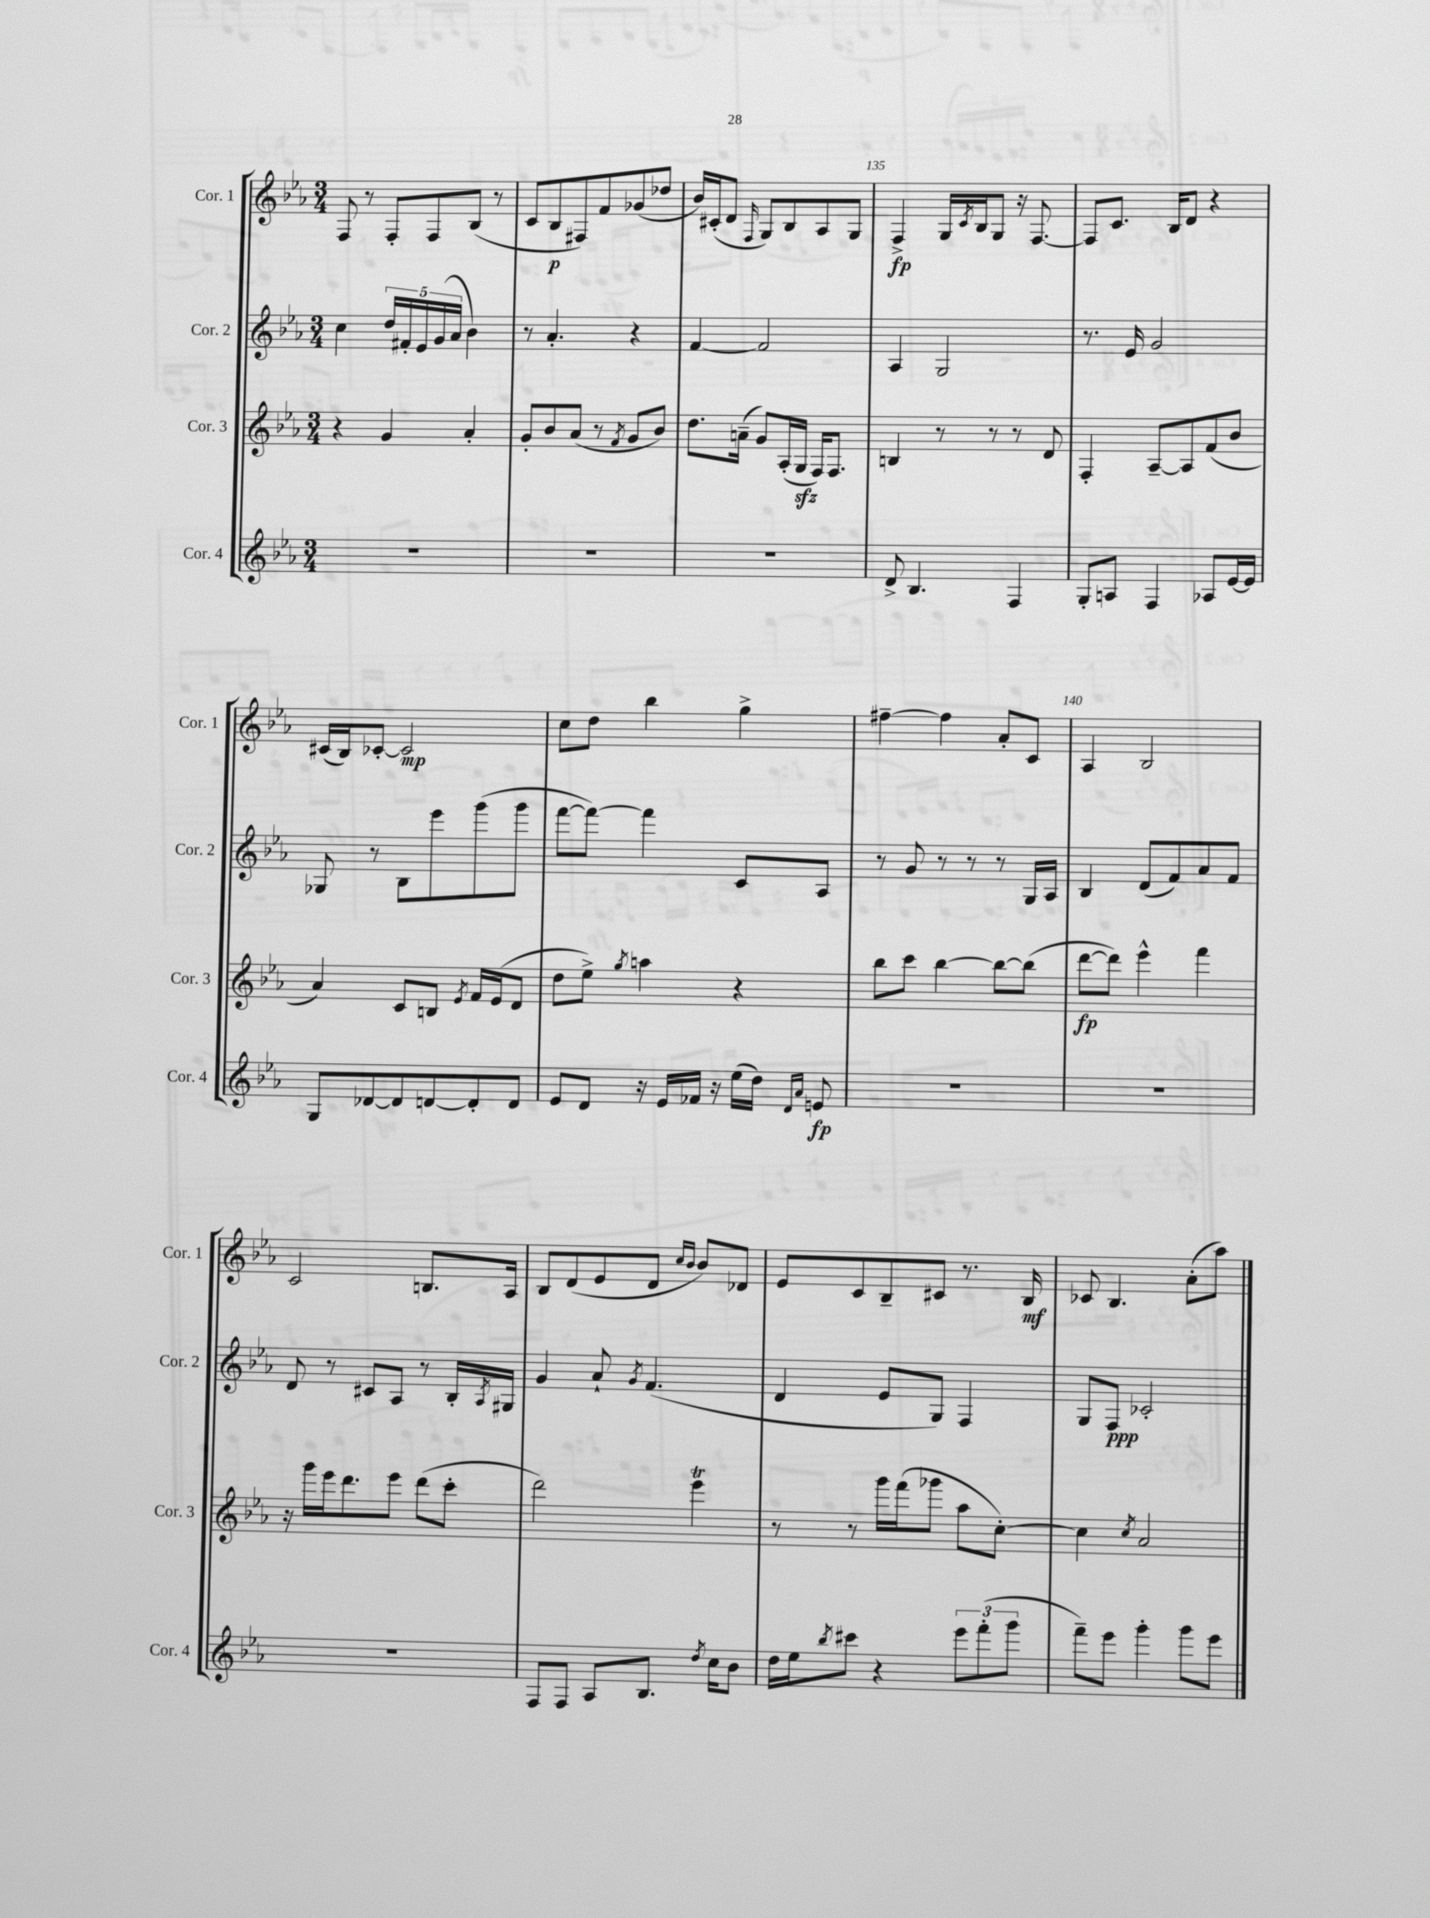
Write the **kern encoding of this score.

**kern	**dynam	**kern	**dynam	**kern	**dynam	**kern	**dynam
*part4	*part4	*part3	*part3	*part2	*part2	*part1	*part1
*staff4	*staff4	*staff3	*staff3	*staff2	*staff2	*staff1	*staff1
*I"Cor. 4	*	*I"Cor. 3	*	*I"Cor. 2	*	*I"Cor. 1	*
*I'Cor. 4	*	*I'Cor. 3	*	*I'Cor. 2	*	*I'Cor. 1	*
*clefG2	*	*clefG2	*	*clefG2	*	*clefG2	*
*k[b-e-a-]	*	*k[b-e-a-]	*	*k[b-e-a-]	*	*k[b-e-a-]	*
*M3/4	*	*M3/4	*	*M3/4	*	*M3/4	*
=132	=132	=132	=132	=132	=132	=132	=132
2.r	.	4r	.	4cc\	.	8F/	.
.	.	.	.	.	.	8r	.
.	.	4g/	.	20dd/LL	.	8F'/L	.
.	.	.	.	20f#X'/	.	.	.
.	.	.	.	20e-/	.	.	.
.	.	.	.	.	.	8F/	.
.	.	.	.	(20g/	.	.	.
.	.	.	.	20a-/JJ	.	.	.
.	.	4a-'/	.	4b-\)	.	(8B-/J	.
.	.	.	.	.	.	8r	.
=133	=133	=133	=133	=133	=133	=133	=133
2.r	.	8g'/L	.	8r	.	8c/L	.
.	.	8b-/	.	4.a-'/	.	8B-/	p
.	.	(8a-/J	.	.	.	8F#X/)	.
.	.	8r	.	.	.	8f/	.
.	.	8qf/	.	.	.	.	.
.	.	8g/L	.	4r	.	(8g-X/	.
.	.	8b-/J)	.	.	.	8dd-X/J	.
=134	=134	=134	=134	=134	=134	=134	=134
2.r	.	8.dd\L	.	[4f/	.	16b-/LL)	.
.	.	.	.	.	.	(16c#X'/J	.
.	.	.	.	.	.	8d/J	.
.	.	(16an~\Jk	.	.	.	.	.
.	.	.	.	.	.	16qqF/	.
.	.	8g/L)	.	2f/]	.	8G/L)	.
.	.	(16A-'/L	.	.	.	8B-/	.
.	.	16Gzz/JJ	.	.	.	.	.
.	.	16F/KL)	.	.	.	8A-/	.
.	.	8.F/J	.	.	.	.	.
.	.	.	.	.	.	8G/J	.
=135	=135	=135	=135	=135	=135	=135	=135
8d^/	.	4Bn/	.	4A-/	.	4F^/	fp
4.B-/	.	.	.	.	.	.	.
.	.	8r	.	2G/	.	16G/LL	.
.	.	.	.	.	.	8qc/	.
.	.	.	.	.	.	16B-/J	.
.	.	8r	.	.	.	8G/J	.
4F/	.	8r	.	.	.	16r	.
.	.	.	.	.	.	[8.F/	.
.	.	8d/	.	.	.	.	.
=136	=136	=136	=136	=136	=136	=136	=136
8G'/L	.	4F'/	.	8.r	.	8F/L]	.
8An/J	.	.	.	.	.	8.c/J	.
.	.	.	.	16e-/	.	.	.
4F/	.	[8A-~/L	.	2g/	.	.	.
.	.	.	.	.	.	16B-/KL	.
.	.	8A-/]	.	.	.	8d/J	.
8A-X/L	.	(8f/	.	.	.	4r	.
[16e-/L	.	8b-/J	.	.	.	.	.
16e-/JJ]	.	.	.	.	.	.	.
!!LO:LB:g=z
=137	=137	=137	=137	=137	=137	=137	=137
8G/L	.	4a-/)	.	8G-X/	.	(16c#X/LL	.
.	.	.	.	.	.	16B-/J)	.
[8d-X/	.	.	.	8r	.	[8c-X'/J	.
8d-/]	.	8c/L	.	8B-\L	.	2c-/]	mp
[8dn/	.	8Bn/J	.	8eee-\	.	.	.
.	.	8qe-/	.	.	.	.	.
8d'/]	.	16f/LL	.	(8ggg\	.	.	.
.	.	(16e-/J	.	.	.	.	.
8d/J	.	8d/J	.	8ggg\J	.	.	.
=138	=138	=138	=138	=138	=138	=138	=138
8e-/L	.	8dd\L	.	[8fff\L	.	8cc\L	.
8d/J	.	8ee-^\J)	.	8fff\J_)	.	8dd\J	.
.	.	8qgg/	.	.	.	.	.
16r	.	4aan\	.	4fff\]	.	4bb-\	.
16e-/LL	.	.	.	.	.	.	.
16f-X/JJ	.	.	.	.	.	.	.
16r	.	.	.	.	.	.	.
(16ee-\LL	.	4r	.	8c/L	.	4gg^\	.
16dd\JJ)	.	.	.	.	.	.	.
16qqd/LL	.	.	.	.	.	.	.
16qqa-/JJ	.	.	.	.	.	.	.
8en/	fp	.	.	8A-/J	.	.	.
=139	=139	=139	=139	=139	=139	=139	=139
2.r	.	8bb-\L	.	8r	.	[4ff#X~\	.
.	.	8ccc\J	.	8g/	.	.	.
.	.	[4bb-\	.	8r	.	4ff#\]	.
.	.	.	.	8r	.	.	.
.	.	8bb-\L_	.	8r	.	8a-'/L	.
.	.	(8bb-\J]	.	16G/LL	.	8c/J	.
.	.	.	.	16A-/JJ	.	.	.
=140	=140	=140	=140	=140	=140	=140	=140
2.r	.	[8ddd\L	fp	4B-/	.	4A-/	.
.	.	8ddd\J])	.	.	.	.	.
.	.	4eee-^^\	.	(8d/L	.	2B-/	.
.	.	.	.	8f/)	.	.	.
.	.	4fff\	.	8a-/	.	.	.
.	.	.	.	8f/J	.	.	.
!!LO:LB:g=z
=141	=141	=141	=141	=141	=141	=141	=141
2.r	.	16r	.	8d/	.	2c/	.
.	.	16ggg\LL	.	.	.	.	.
.	.	16eee-\J	.	8r	.	.	.
.	.	8.ddd\	.	.	.	.	.
.	.	.	.	8c#X/L	.	.	.
.	.	8eee-\J	.	8A-/J	.	.	.
.	.	(8ddd\L	.	8r	.	8.Bn/L	.
.	.	8ccc'\J	.	16B-'/LL	.	.	.
.	.	.	.	8qA-/	.	.	.
.	.	.	.	16G#X/JJ	.	16A-/Jk	.
=142	=142	=142	=142	=142	=142	=142	=142
8F/L	.	2ddd\)	.	4g/	.	8B-/L	.
8F/J	.	.	.	.	.	(8d/	.
8A-/L	.	.	.	8a-`/	.	8e-/	.
.	.	.	.	8qg/	.	.	.
8.B-/J	.	.	.	(4.f/	.	8d/J	.
.	.	.	.	.	.	16qqcc/LL	.
.	.	.	.	.	.	16qqb-/JJ	.
.	.	4eee-T\	.	.	.	8b-/L)	.
8qdd/	.	.	.	.	.	.	.
16cc\KL	.	.	.	.	.	.	.
8b-\J	.	.	.	.	.	8d-X/J	.
=143	=143	=143	=143	=143	=143	=143	=143
16dd\LL	.	8r	.	4d/	.	8e-/L	.
16ee-\J	.	.	.	.	.	.	.
8qbb-/	.	.	.	.	.	.	.
8ccc#X\J	.	8r	.	.	.	8c/	.
4r	.	16ggg\LL	.	8e-/L	.	8B-~/	.
.	.	(16fff\J	.	.	.	.	.
.	.	8ggg-X\J	.	8G/J)	.	8c#X/J	.
12eee-\L	.	8aa-\L	.	4F/	.	8.r	.
(12fff'\	.	.	.	.	.	.	.
.	.	[8cc'\J)	.	.	.	.	.
12ggg\J	.	.	.	.	.	.	.
.	.	.	.	.	.	16B-/	mf
=144	=144	=144	=144	=144	=144	=144	=144
8fff~\L)	.	4cc\]	.	8G/L	.	8c-X/	.
8eee-\J	.	.	.	8F/J	ppp	4.B-/	.
.	.	8qcc/	.	.	.	.	.
4ggg'\	.	2a-/	.	2c-X'/	.	.	.
8ggg\L	.	.	.	.	.	(8a-'\L	.
8eee-\J	.	.	.	.	.	8aa-\J)	.
==	==	==	==	==	==	==	==
*-	*-	*-	*-	*-	*-	*-	*-
